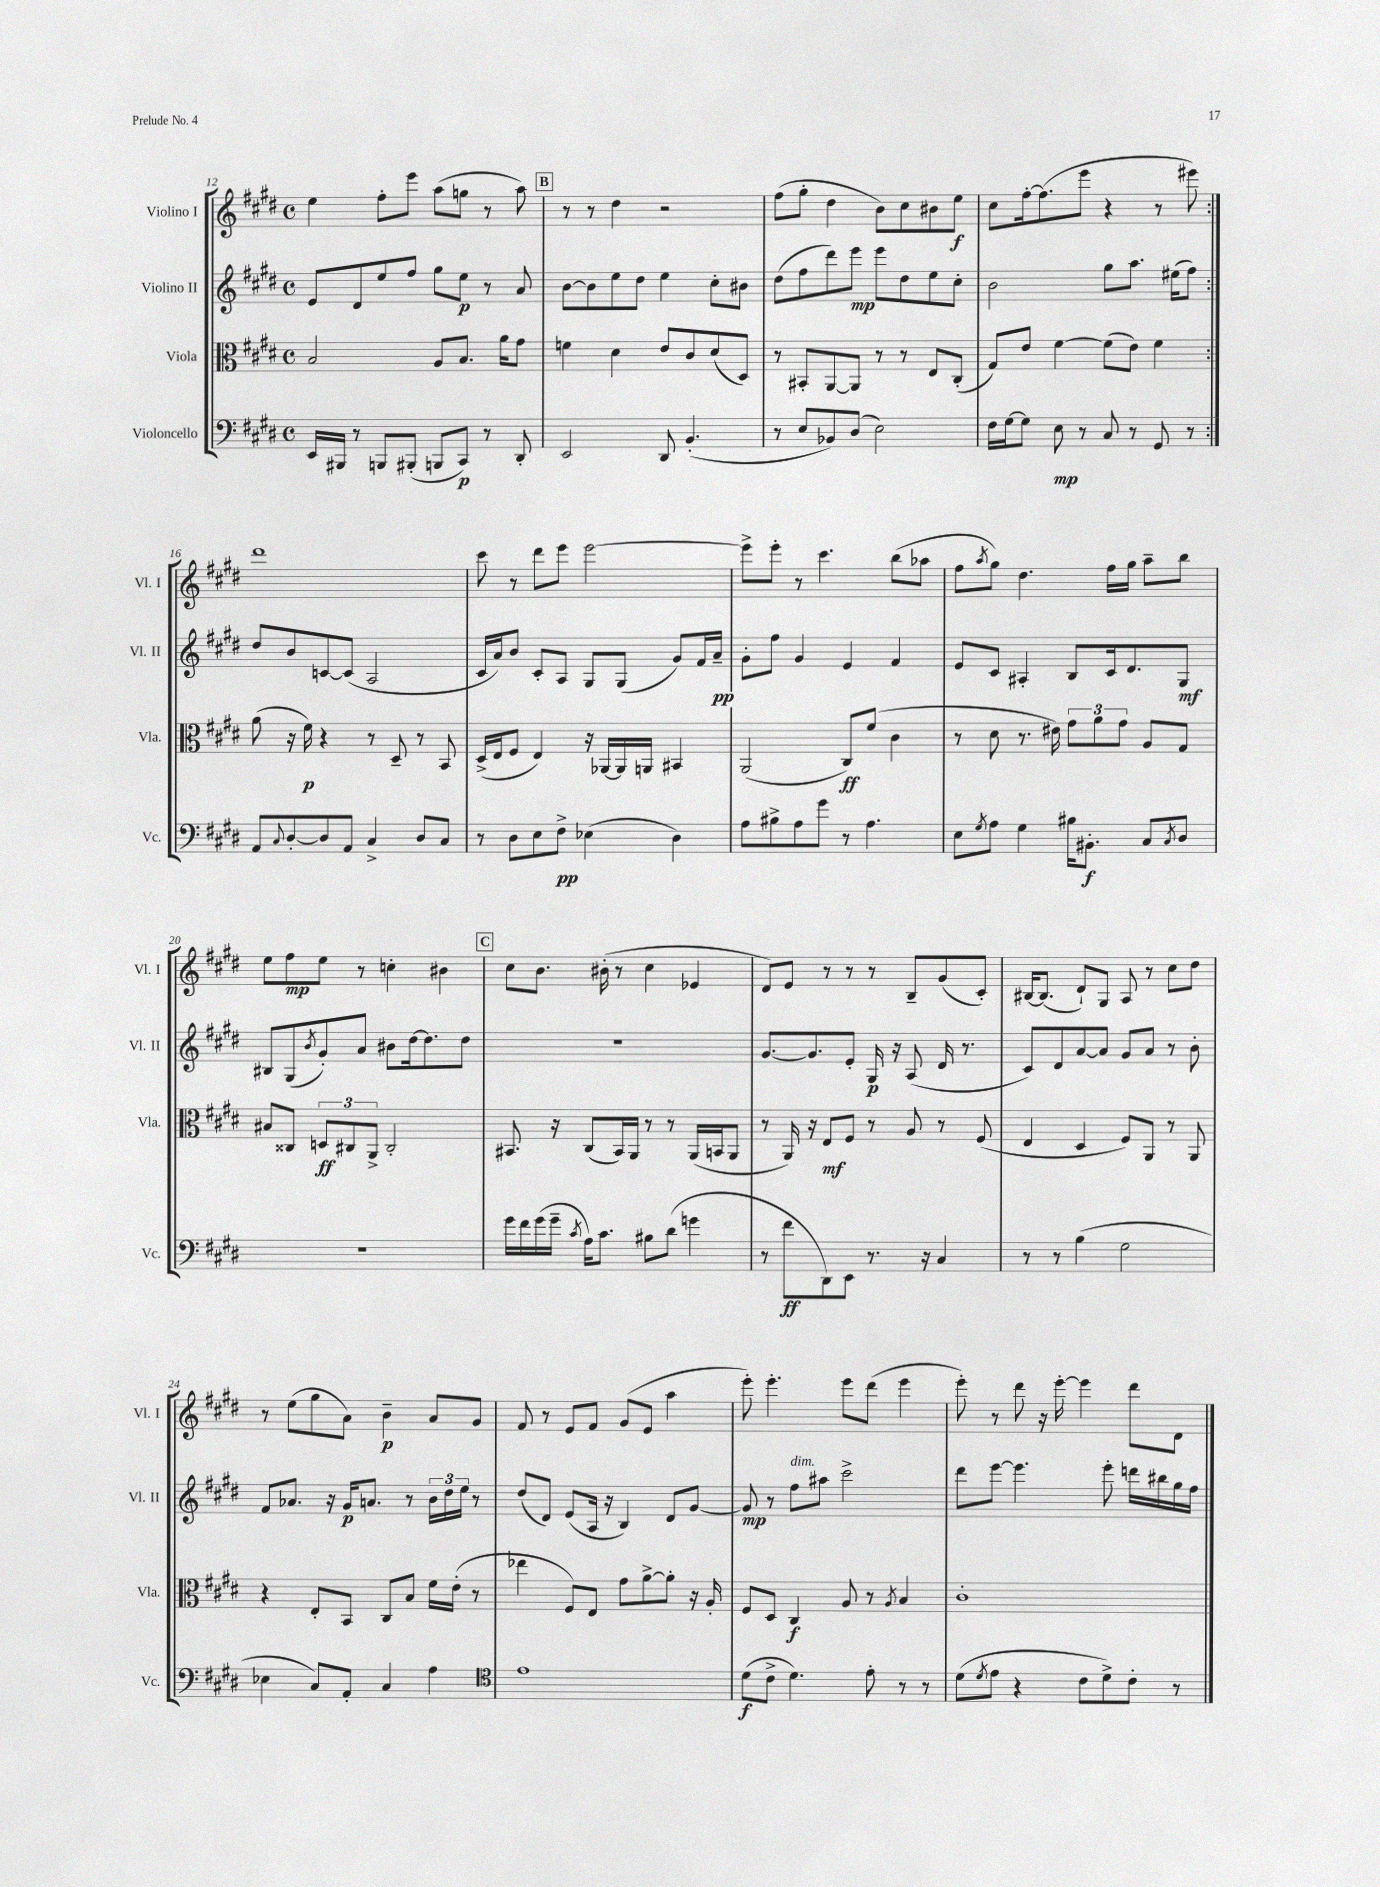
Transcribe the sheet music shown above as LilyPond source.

<<
\new StaffGroup <<
\new Staff = "s0" \with { instrumentName = "Violino I" shortInstrumentName = "Vl. I" } {
    \clef treble \key e \major \defaultTimeSignature \time 4/4
    \repeat volta 2 { e''4 fis''8-. e'''8 a''8( g''8 r8 a''8) |
    \mark \markup { \box "B" } r8 r8 dis''4 r2 |
    fis''8( gis''8-. dis''4 b'8) cis''8 bis'8 e''8\f |
    cis''8 fis''16~-. fis''8.( e'''8 r4 r8 eis'''8) | }
    dis'''1 |
    cis'''8 r8 dis'''8 e'''8 e'''2~ |
    e'''8-> e'''8-. r8 cis'''4. b''8( aes''8 |
    fis''8 \acciaccatura { a''8 } gis''8) dis''4. fis''16 gis''16 a''8-- b''8 |
    e''8 fis''8\mp e''8 r8 c''4-. bis'4 |
    \mark \markup { \box "C" } cis''8 b'8. bis'16-.( r8 cis''4 ees'4 |
    dis'8) e'8 r8 r8 r8 b8-- gis'8( cis'8-.) |
    bis16~ bis8.( dis'8-!) gis8 a8 r8 cis''8 dis''8 |
    r8 e''8( gis''8 a'8) b'4--\p a'8 gis'8 |
    fis'8 r8 e'8 fis'8 gis'8( e'8 a''4 |
    e'''8-.) e'''4.-. e'''8 dis'''8( e'''4 |
    e'''8-.) r8 dis'''8 r16 e'''16~-. e'''4 dis'''8 dis'8 \bar "|." |
}
\new Staff = "s1" \with { instrumentName = "Violino II" shortInstrumentName = "Vl. II" } {
    \clef treble \key e \major \defaultTimeSignature \time 4/4
    \repeat volta 2 { e'8 dis'8 e''8 fis''8 gis''8 e''8\p r8 a'8 |
    \mark \markup { \box "B" } b'8~ b'8 e''8 dis''8 e''4 cis''8-. bis'8 |
    dis''8( fis''8 dis'''8) e'''8\mp e'''8 dis''8 e''8 cis''8-. |
    b'2 gis''8 a''8. eis''16( fis''8) | }
    dis''8 b'8 c'8~ c'8( a2 |
    cis'16 a'16) b'8 cis'8-. a8 gis8 gis8( gis'8) fis'16 a'16--\pp |
    gis'8-. fis''8 gis'4 e'4 fis'4 |
    e'8 cis'8 ais4-. b8 cis'16 dis'8. gis8\mf |
    bis8 gis8( \acciaccatura { b'8 } gis'8-.) a'8 bis'8 dis''16~ dis''8. dis''8 |
    \mark \markup { \box "C" } R1 |
    gis'8.~ gis'8. e'8-. gis16\p r16 a8( dis'16 r8. |
    cis'8) dis'8 a'8~ a'8 gis'8 a'8 r8 b'8-. |
    fis'8 aes'8. r16 gis'16\p a'8. r8 \tuplet 3/2 { b'16 dis''16 e''16 } r8 |
    dis''8( dis'8) e'8( a16 r16 b4) dis'8 gis'8~ |
    gis'8\mp r8 fis''8^\markup { \italic "dim." } ais''8 cis'''2-> |
    dis'''8 e'''8~ e'''4. e'''8-. d'''16 bis''16 gis''16 fis''16 \bar "|." |
}
\new Staff = "s2" \with { instrumentName = "Viola" shortInstrumentName = "Vla." } {
    \clef alto \key e \major \defaultTimeSignature \time 4/4
    \repeat volta 2 { b2 a8 b8. a'16 gis'8 |
    \mark \markup { \box "B" } f'4 dis'4 e'8 cis'8 dis'8( dis8) |
    r8 bis,8-. a,8~ a,8 r8 r8 e8 cis8-.( |
    gis8) e'8 fis'4~ fis'8( e'8) fis'4 | }
    a'8( r16 fis'16\p) r4 r8 dis8-- r8 b,8 |
    dis16->( e16 fis8 e4) r16 aes,16~ aes,16 a,16 bis,4 |
    a,2( cis8\ff) fis'8( cis'4 |
    r8 dis'8 r8. eis'16) \tuplet 3/2 { gis'8 a'8 gis'8 } a8 gis8 |
    bis8 cisis8 \tuplet 3/2 { d8\ff cis8 a,8-> } cis2-. |
    \mark \markup { \box "C" } bis,8. r16 cis8( bis,16) a,16 r8 r8 a,16( b,16 a,8 |
    r8 a,16) r16 e8\mf fis8 r8 a8 r8 fis8( |
    e4 dis4 fis8) a,8 r8 a,8 |
    r4 e8-. b,8 cis8 b8 fis'16 e'16-.( r8 |
    ees''4 fis8) e8 gis'8 a'8~-> a'8-. r16 a16-. |
    fis8 dis8 cis4\f a8 r8 \acciaccatura { a8 } b4 |
    cis'1-. \bar "|." |
}
\new Staff = "s3" \with { instrumentName = "Violoncello" shortInstrumentName = "Vc." } {
    \clef bass \key e \major \defaultTimeSignature \time 4/4
    \repeat volta 2 { e,16 bis,,16 r8 b,,8 bis,,8-.( b,,8 cis,8\p) r8 dis,8-. |
    \mark \markup { \box "B" } e,2 dis,8 b,4.-.( |
    r8 e8 bes,8) dis8( e2) |
    fis16 gis16~ gis8 e8\mp r8 cis8 r8 gis,8 r8 | }
    a,8 \appoggiatura { cis8 } dis8~-. dis8 a,8 cis4-> dis8 cis8 |
    r8 dis8 e8 fis8->\pp ees4( dis4) |
    a8 bis8-> a8 gis'8 r8 a4. |
    e8 \acciaccatura { gis8 } a8 gis4 bis16 bis,8.-.\f cis8 \acciaccatura { cis8 } dis8 |
    R1 |
    \mark \markup { \box "C" } gis'16 fis'16 gis'16( gis'16-- \acciaccatura { cis'8 } a16) cis'8. bis8 dis'8( g'4 |
    r8 fis'8\ff dis,8) e,8 r8. r16 cis4 |
    r8 r8 b4( gis2 |
    ees4 cis8) a,8-. cis4 a4 |
    \clef tenor e'1 |
    dis'8\f( cis'8-> dis'4.) e'8-. r8 r8 |
    dis'8( \acciaccatura { dis'8 } e'8 r4 cis'8 dis'8->) cis'8-. r8 \bar "|." |
}
>>
>>
\layout { \context { \Score currentBarNumber = #12 } }
